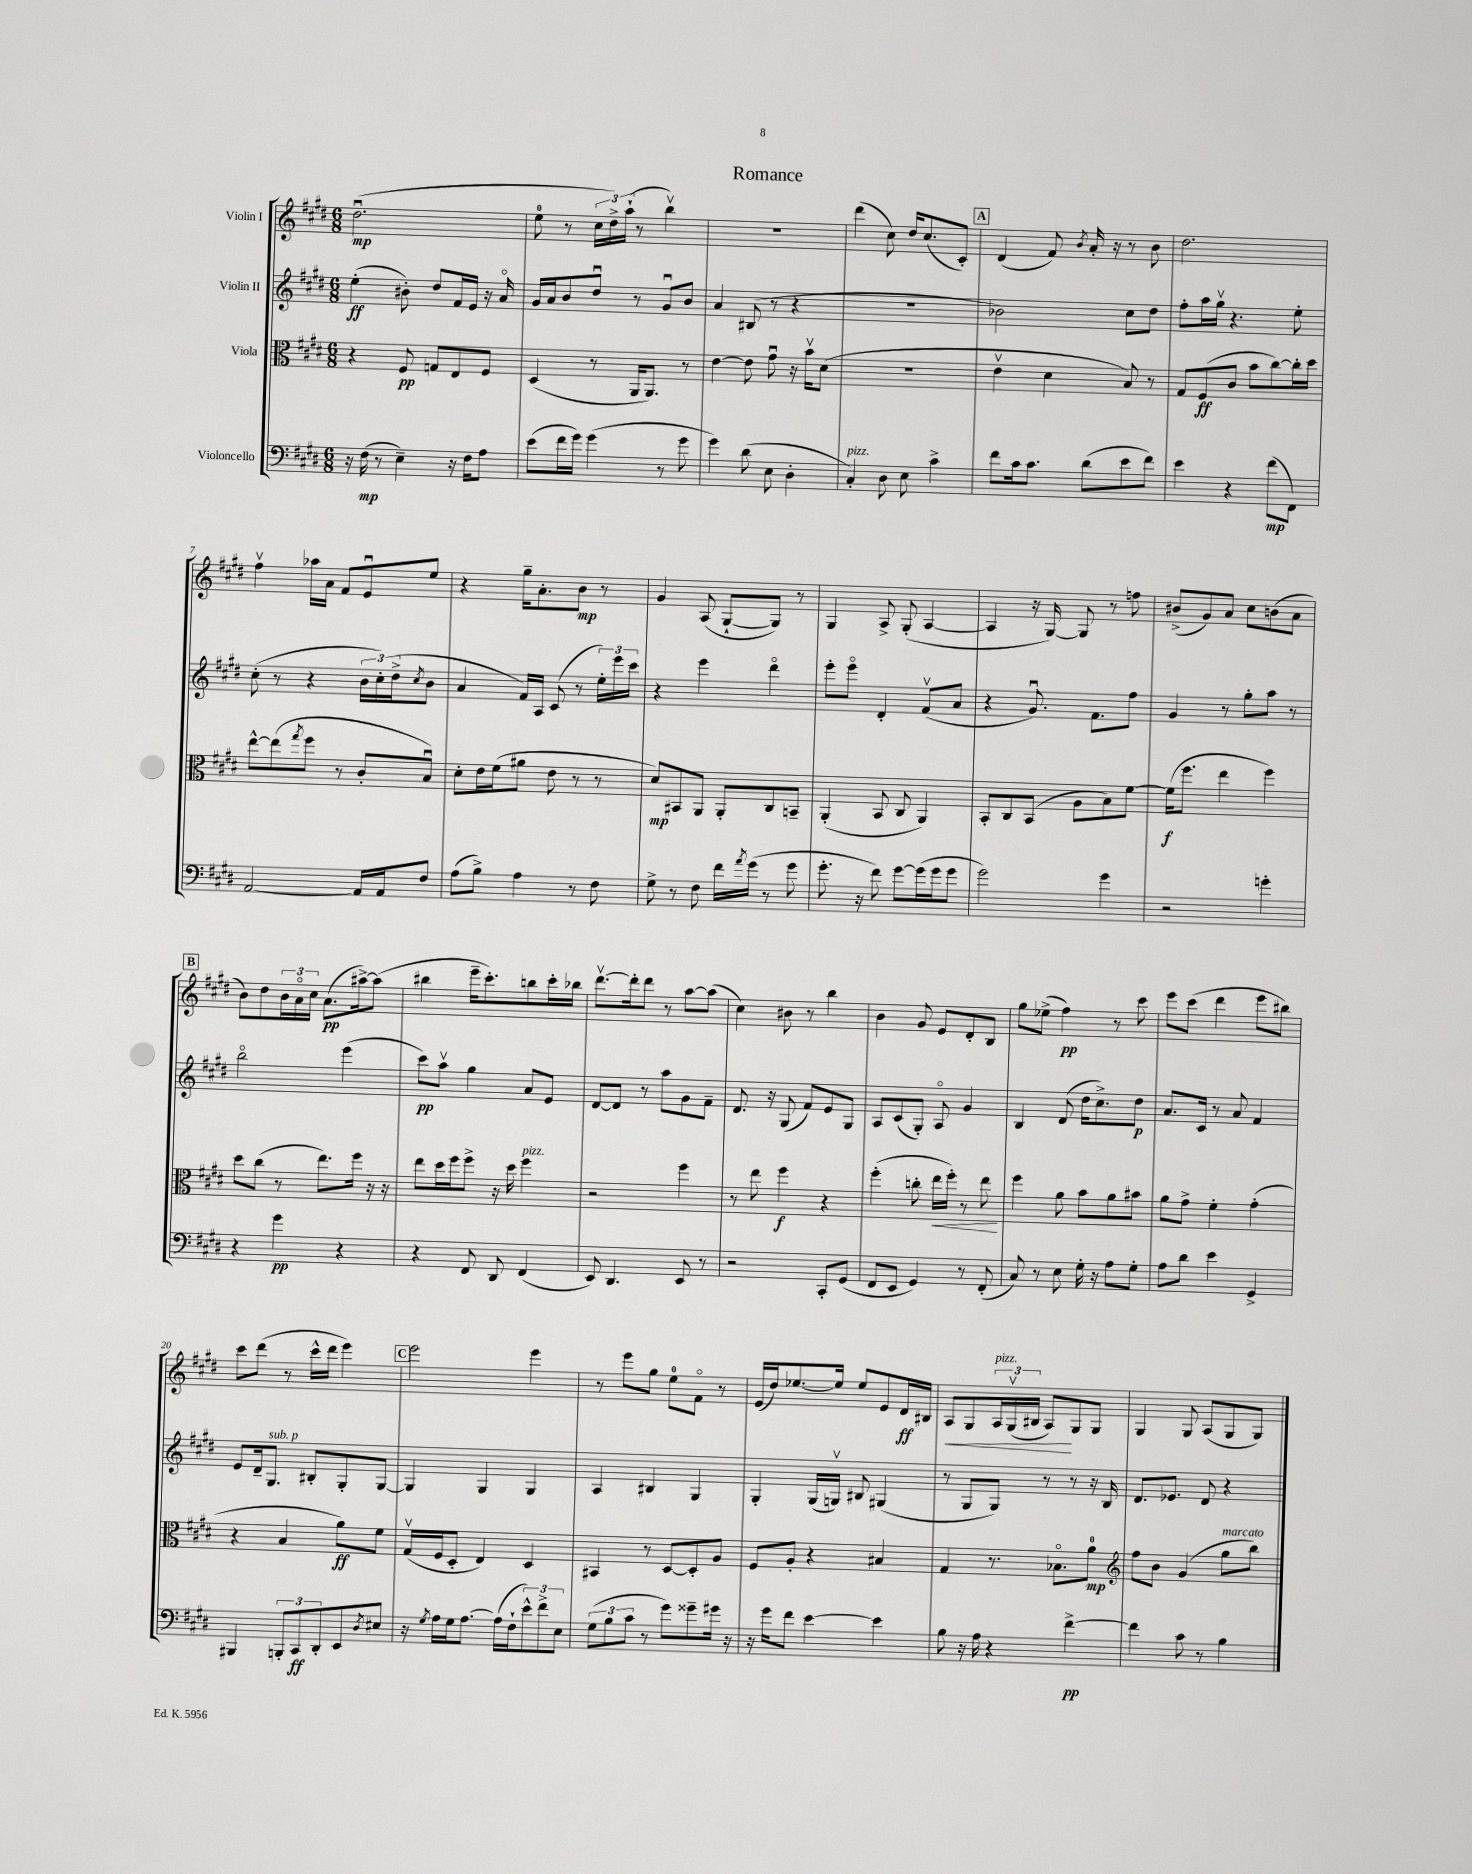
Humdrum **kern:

**kern	**kern	**kern	**kern
*staff4	*staff3	*staff2	*staff1
*clefF4	*clefC3	*clefG2	*clefG2
*k[f#c#g#d#]	*k[f#c#g#d#]	*k[f#c#g#d#]	*k[f#c#g#d#]
*M6/8	*M6/8	*M6/8	*M6/8
16r	4r	(4ee'	(2.dd#u
(16F#	.	.	.
8r	.	.	.
4E~)	8F#	8b#')	.
.	8G	8dd#	.
16r	8E	16f#	.
16F#	.	16e	.
8A	8F#	16r	.
.	.	16ao	.
=	=	=	=
(8e	(4D#	16g#	8ee
.	.	16a	.
16f#	.	8b	8r
16g#)	.	.	.
(4g#	8r	8dd#u	24cc#
.	.	.	24dd#^)
.	.	.	(24aa`
.	16AA	8r	8r
.	8.AA)	.	.
8r	.	8g#u	4bbv)
8g#	8r	8b	.
=	=	=	=
4g#)	[4e	4a	2.r
(8d#	8e]	(8B#	.
8E	8g#u	8r	.
4D#'	16r	4r	.
.	16bv	.	.
.	(8d#	.	.
=	=	=	=
4C#')	2.r	2.r	(4ddd#
8D#	.	.	8cc#)
8E	.	.	16dd#
.	.	.	(8.cc#
4c#^	.	.	.
.	.	.	8c#')
=	=	=	=
8f#	4ev	2b-)	(4d#
16c#	.	.	.
8.c#	.	.	.
.	4d#	.	8f#)
.	.	.	8qb
(8d#	.	.	16a'
.	.	.	16r
8e	8B)	8cc#	8r
8f#)	8r	8dd#	8b
=	=	=	=
4e	8G#	8ff#'	2.dd#
.	(8F#	16aa	.
.	.	16gg#v	.
4r	8c#	4.r	.
.	8b	.	.
(8f#	[8cc#)	.	.
8FF#)	16cc#']	8ee'	.
.	16dd#	.	.
=	=	=	=
[2AA	[8ee^^	(8cc#'	4ff#v
.	(8ee]	8r	.
.	8qgg#	.	.
.	8ff#	4r	16aa-
.	.	.	16a
.	8r	.	8f#
16AA]	8c#'	24b	8eu
.	.	24cc#')	.
16AA	.	.	.
.	.	(24dd#^	.
.	.	8qcc#	.
8F#	8Bu)	8b	8ee
=	=	=	=
(8A	8d#'	4a	4r
8B^)	16e	.	.
.	(16f#	.	.
4A	8a#	16f#)	16gg#~
.	.	16A	8.a'
.	8e	(8c#	.
8r	8r	8r	8b
8F#	8r	24ee')	8r
.	.	24eee	.
.	.	24ccc#	.
=	=	=	=
8G#^	8d#)	4r	4g#
8r	8BB#	.	.
8F#	8AA	4eee	(8A
16f#	8AA'	.	[8G#`
8qa	.	.	.
(16g#	.	.	.
8r	8C#	4ddd#o	8G#])
8g#	8BB~	.	8r
=	=	=	=
8.g#'	(4AA'	8eee'	4G#
.	.	8eeeo	.
16r	.	.	.
8f#)	8BB	4d#'	8A^
[8g#	8C#	.	(8G#'
(16g#]	4AA)	(8f#v	[4A
16g#	.	.	.
8g#	.	8a	.
=	=	=	=
2g#)	8BB'	4r	4A]
.	8C#	.	.
.	(8BB	8.g#u)	16r
.	.	.	[16G#)
.	8A	.	8G#]
.	.	8.f#	.
4g#	8B)	.	8r
.	[8f#	8ff#	8ff
=	=	=	=
2r	(16f#]	4g#	(8b#^
.	8.ff#	.	.
.	.	.	8g#)
.	4ee	8r	8a
.	.	8gg#'	8cc#
4g'	4ff#)	8aa	(8b
.	.	8r	8a
=	=	=	=
4r	8dd#	2bbo	8b)
.	(8cc#	.	8dd#
4g#	8r	.	24b
.	.	.	24ao
.	.	.	24cc#
.	8.ee)	.	(8.a
4r	.	(4eee	.
.	16ff#	.	[16aa#^)
.	16r	.	(8aa#]
.	16r	.	.
=	=	=	=
4r	8ee	8ccc#)	4bb#
.	16dd#	8aav	.
.	16ff#	.	.
8FF#	8ff#^	4gg#	16eee~
.	.	.	8.ccc#')
8DD#	16r	.	.
.	16dd#	.	.
(4FF#	4ff#	8a	8bb
.	.	8e	16ccc#'
.	.	.	16bb-
=	=	=	=
8EE)	2r	[8d#	[8.ddd#v
4.DD#	.	8d#]	.
.	.	.	16ddd#']
.	.	8r	8ddd#
.	.	8aa	8r
8EE	4ff#	8g#	[8aa
8r	.	8f#~	(8aa]
=	=	=	=
2r	8r	8.d#	4cc#)
.	8ee	.	.
.	.	16r	.
.	4ff#	(8G#	8b#
.	.	8f#)	8r
8CC#'	4r	8e	4bb
(8GG#	.	8G#	.
=	=	=	=
8FF#	(4ff#'	8A	4b
8EE	.	(8c#	.
4GG#)	8cc'	8G#')	8g#
.	16ee	8Ao	8e
.	16ff#')	.	.
8r	8r	4g#	8d#'
(8FF#'	8ee	.	8B
=	=	=	=
8C#)	4ff#	4B	8gg#
8r	.	.	(8ee-^
8E	8a	(8d#	4ff#)
16G#'	8b	16dd#	.
16r	.	8.cc#^)	.
8A	8a	.	8r
8G#'	8b#	8dd#	8ccc#
=	=	=	=
8A	8a	8.a	8eee
8d#	8g#^	.	(8ccc#
.	.	16c#	.
4e	4f#'	8r	4ddd#
.	.	8a	.
4GG#^	(4g#'	4f#	8eee
.	.	.	8bb#)
=	=	=	=
4BBB#	4r	8e	8ccc#
.	.	16d#~	(8ddd#
.	.	8.G#	.
12BBB'	4B	.	8r
12CC#	.	.	.
.	.	8B#'	16ccc#^^
12DD#'	.	.	.
.	.	.	16ddd#
8EE	8a)	8G#'	4eee)
8qD#	.	.	.
8E#	8f#	[8G#	.
=	=	=	=
16r	(16G#v	4G#]	2eee
8qG#	.	.	.
16A	16F#	.	.
16G#	8D#'	.	.
[8.A	.	.	.
.	4E)	4G#	.
(16A]	.	.	.
16F#`	.	.	.
12e^^)	4D#	4G#	4eee
12f#^	.	.	.
12E	.	.	.
=	=	=	=
(12G#	4BB#	4A	8r
12B	.	.	.
.	.	.	8eee
12c#	.	.	.
8r	8r	4B#	8gg#
8g#)	[8D#	.	8ee
8g##~	8D#']	4G#	8f#o
16g#	8A	.	8r
16r	.	.	.
=	=	=	=
16r	8F#	4G#'	(16e
16g#	.	.	16dd#)
8f#	8A'	.	[8.ee-
[4e	4r	(16G#	.
.	.	16Gv)	16ee-]
.	.	8B#	8ee-
4e]	4B#	(4G#	8e
.	.	.	16d#
.	.	.	16B#
=	=	=	=
8B	4G#	8r	8A
16r	.	8G#	8G#
16A	.	.	.
4r	8.r	8G#)	24A
.	.	.	(24G#v
.	.	.	24B#
.	.	8r	8A)
.	8.B-o	.	.
[4f#^	.	8r	8G#
.	8a	16r	8G#
.	.	16B	.
=	=	=	=
*	*clefG2	*	*
4f#]	8ff#	8.d#	4G#
.	8b	.	.
.	.	8.e-	.
8c#	(4g#	.	8G#
8r	.	8d#	(8A
4B	8gg#	4r	8G#
.	8bb)	.	8G#)
==	==	==	==
*-	*-	*-	*-
